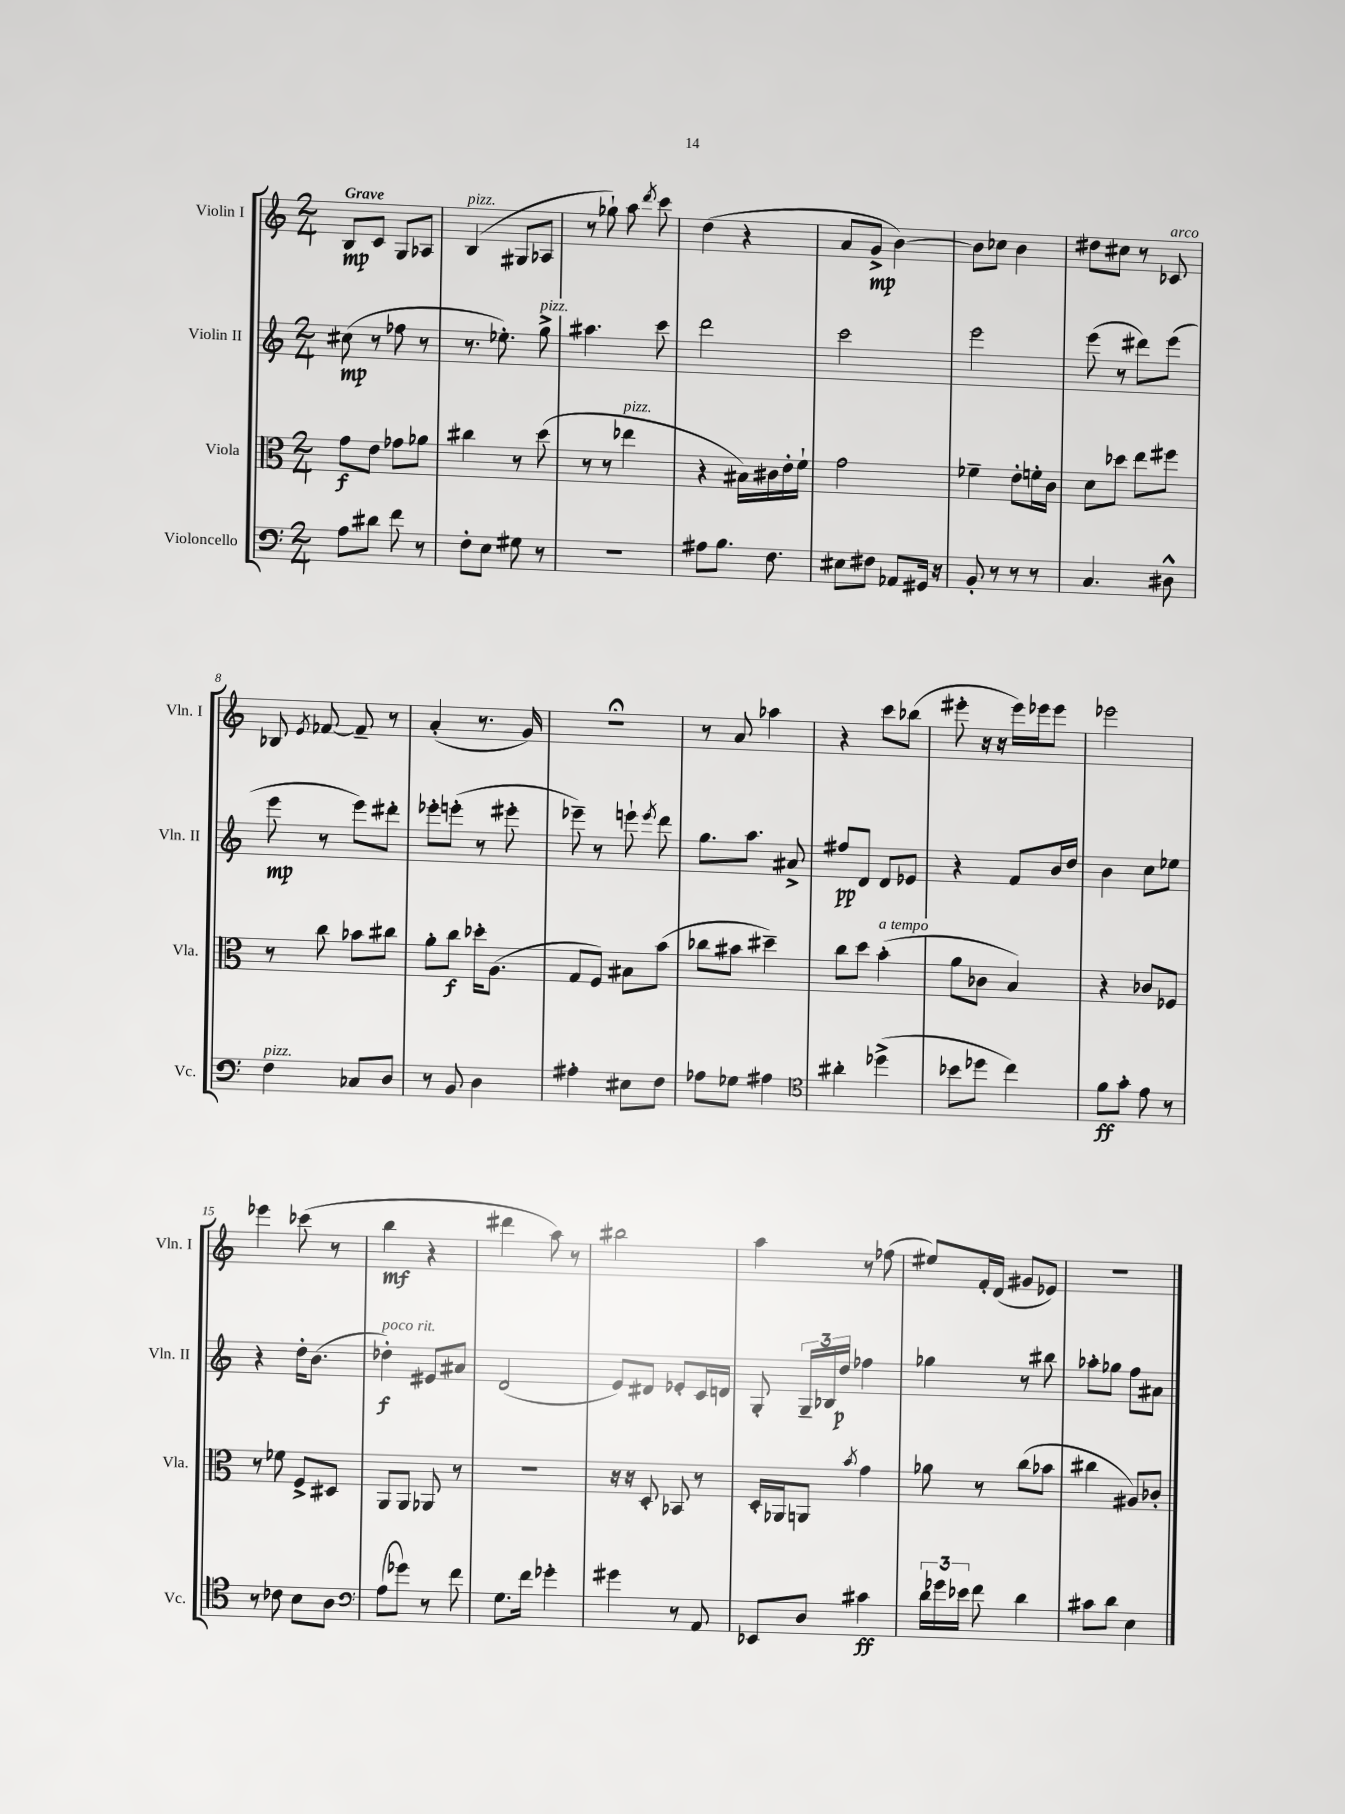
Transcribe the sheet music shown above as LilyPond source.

<<
\new StaffGroup <<
\new Staff = "s0" \with { instrumentName = "Violin I" shortInstrumentName = "Vln. I" } {
    \clef treble \key c \major \numericTimeSignature \time 2/4 \tempo "Grave"
    \autoBeamOff b8[\mp c'8] g8[ aes8] |
    b4^\markup { \italic "pizz." }( gis8[ aes8] |
    r8 ges''8-!) a''8 \acciaccatura { d'''8 } c'''8 |
    d''4( r4 |
    a'8[ g'8]->\mp b'4~) |
    b'8[ ces''8] b'4 |
    dis''8[ cis''8] r8 ces'8^\markup { \italic "arco" } |
    bes8 \acciaccatura { e'8 } fes'8~ fes'8-- r8 |
    a'4-.( r8. g'16) |
    r2\fermata |
    r8 a'8 aes''4 |
    r4 c'''8[ bes''8]( |
    eis'''8-. r16 r16 eis'''16[) ees'''16 ees'''8] |
    ees'''2 |
    ees'''4 ces'''8( r8 |
    b''4\mf r4 |
    dis'''4 a''8) r8 |
    bis''2 |
    a''4 r8 fes''8( |
    eis''8[) f'16-. d'16]( gis'8[ ees'8]) |
    R2 \bar "|." |
}
\new Staff = "s1" \with { instrumentName = "Violin II" shortInstrumentName = "Vln. II" } {
    \clef treble \key c \major \numericTimeSignature \time 2/4
    \autoBeamOff cis''8\mp( r8 fes''8 r8 |
    r8. ees''8.-.) g''8->^\markup { \italic "pizz." } |
    ais''4. c'''8 |
    d'''2 |
    c'''2 |
    e'''2 |
    e'''8( r8 dis'''8[) e'''8]( |
    e'''8\mp r8 e'''8[) dis'''8]-. |
    ees'''8[-. e'''8]-.( r8 eis'''8-. |
    ees'''8--) r8 e'''8-! \acciaccatura { e'''8 } d'''8 |
    g''8.[ a''8.] ais'8-> |
    fis''8[\pp d'8] d'8[ ees'8] |
    r4 f'8[ b'16 d''16] |
    b'4 c''8[ ees''8] |
    r4 d''16[-. b'8.]( |
    des''4-.\f^\markup { \italic "poco rit." }) eis'8[ ais'8] |
    d'2( |
    e'8[) dis'8] ees'8[-. c'16 d'16] |
    g8-. \tuplet 3/2 { g16[-- bes16 d''16]\p } fes''4 |
    ges''4 r8 bis''8 |
    aes''8[-. ges''8] f''8[ ais'8] \bar "|." |
}
\new Staff = "s2" \with { instrumentName = "Viola" shortInstrumentName = "Vla." } {
    \clef alto \key c \major \numericTimeSignature \time 2/4
    \autoBeamOff g'8[\f e'8] ges'8[ aes'8] |
    cis''4 r8 d''8( |
    r8 r8 ees''4^\markup { \italic "pizz." } |
    r4 bis16[) cis'16 e'16-. f'16]-! |
    g'2 |
    fes'4-- e'8[-. f'16-. c'16] |
    d'8[ des''8] e''8[ fis''8] |
    r8 c''8 bes'8[ cis''8] |
    a'8[-. c''8]\f des''16[-. a8.]( |
    g8[ f8]) bis8[ b'8]( |
    ces''8[ bis'8] dis''4--) |
    c''8[ d''8] b'4-.^\markup { \italic "a tempo" }( |
    a'8[ ces'8] b4) |
    r4 ces'8[ fes8] |
    r8 fes'8 f8[-> dis8] |
    a,8[ a,8] aes,8 r8 |
    R2 |
    r16 r16 d8-. bes,8 r8 |
    d16[-. aes,16 a,8] \acciaccatura { b'8 } g'4 |
    aes'8 r8 c''8[( bes'8] |
    cis''4 ais8[) ces'8]-. \bar "|." |
}
\new Staff = "s3" \with { instrumentName = "Violoncello" shortInstrumentName = "Vc." } {
    \clef bass \key c \major \numericTimeSignature \time 2/4
    \autoBeamOff a8[ dis'8] f'8 r8 |
    f8[-. e8] gis8 r8 |
    r2 |
    ais8[ b8.] f8. |
    eis8[ fis8] aes,8[ gis,16] r16 |
    b,8-. r8 r8 r8 |
    c4. dis8-^ |
    f4^\markup { \italic "pizz." } ces8[ d8] |
    r8 b,8 d4 |
    ais4-. eis8[ f8] |
    aes8[ ges8] ais4 |
    \clef tenor ais'4-. des''4->( |
    bes'8[ des''8] c''4) |
    f'8[\ff g'8]-. e'8 r8 |
    r8 ces'8 b8[ a8] |
    \clef bass a8[( ges'8]) r8 f'8 |
    g8.[ f'16] ges'4-. |
    gis'4 r8 a,8 |
    ees,8[ d8] cis'4\ff |
    \tuplet 3/2 { d'16[ ges'16 ees'16] } f'8 d'4 |
    cis'8[ d'8] e4 \bar "|." |
}
>>
>>
